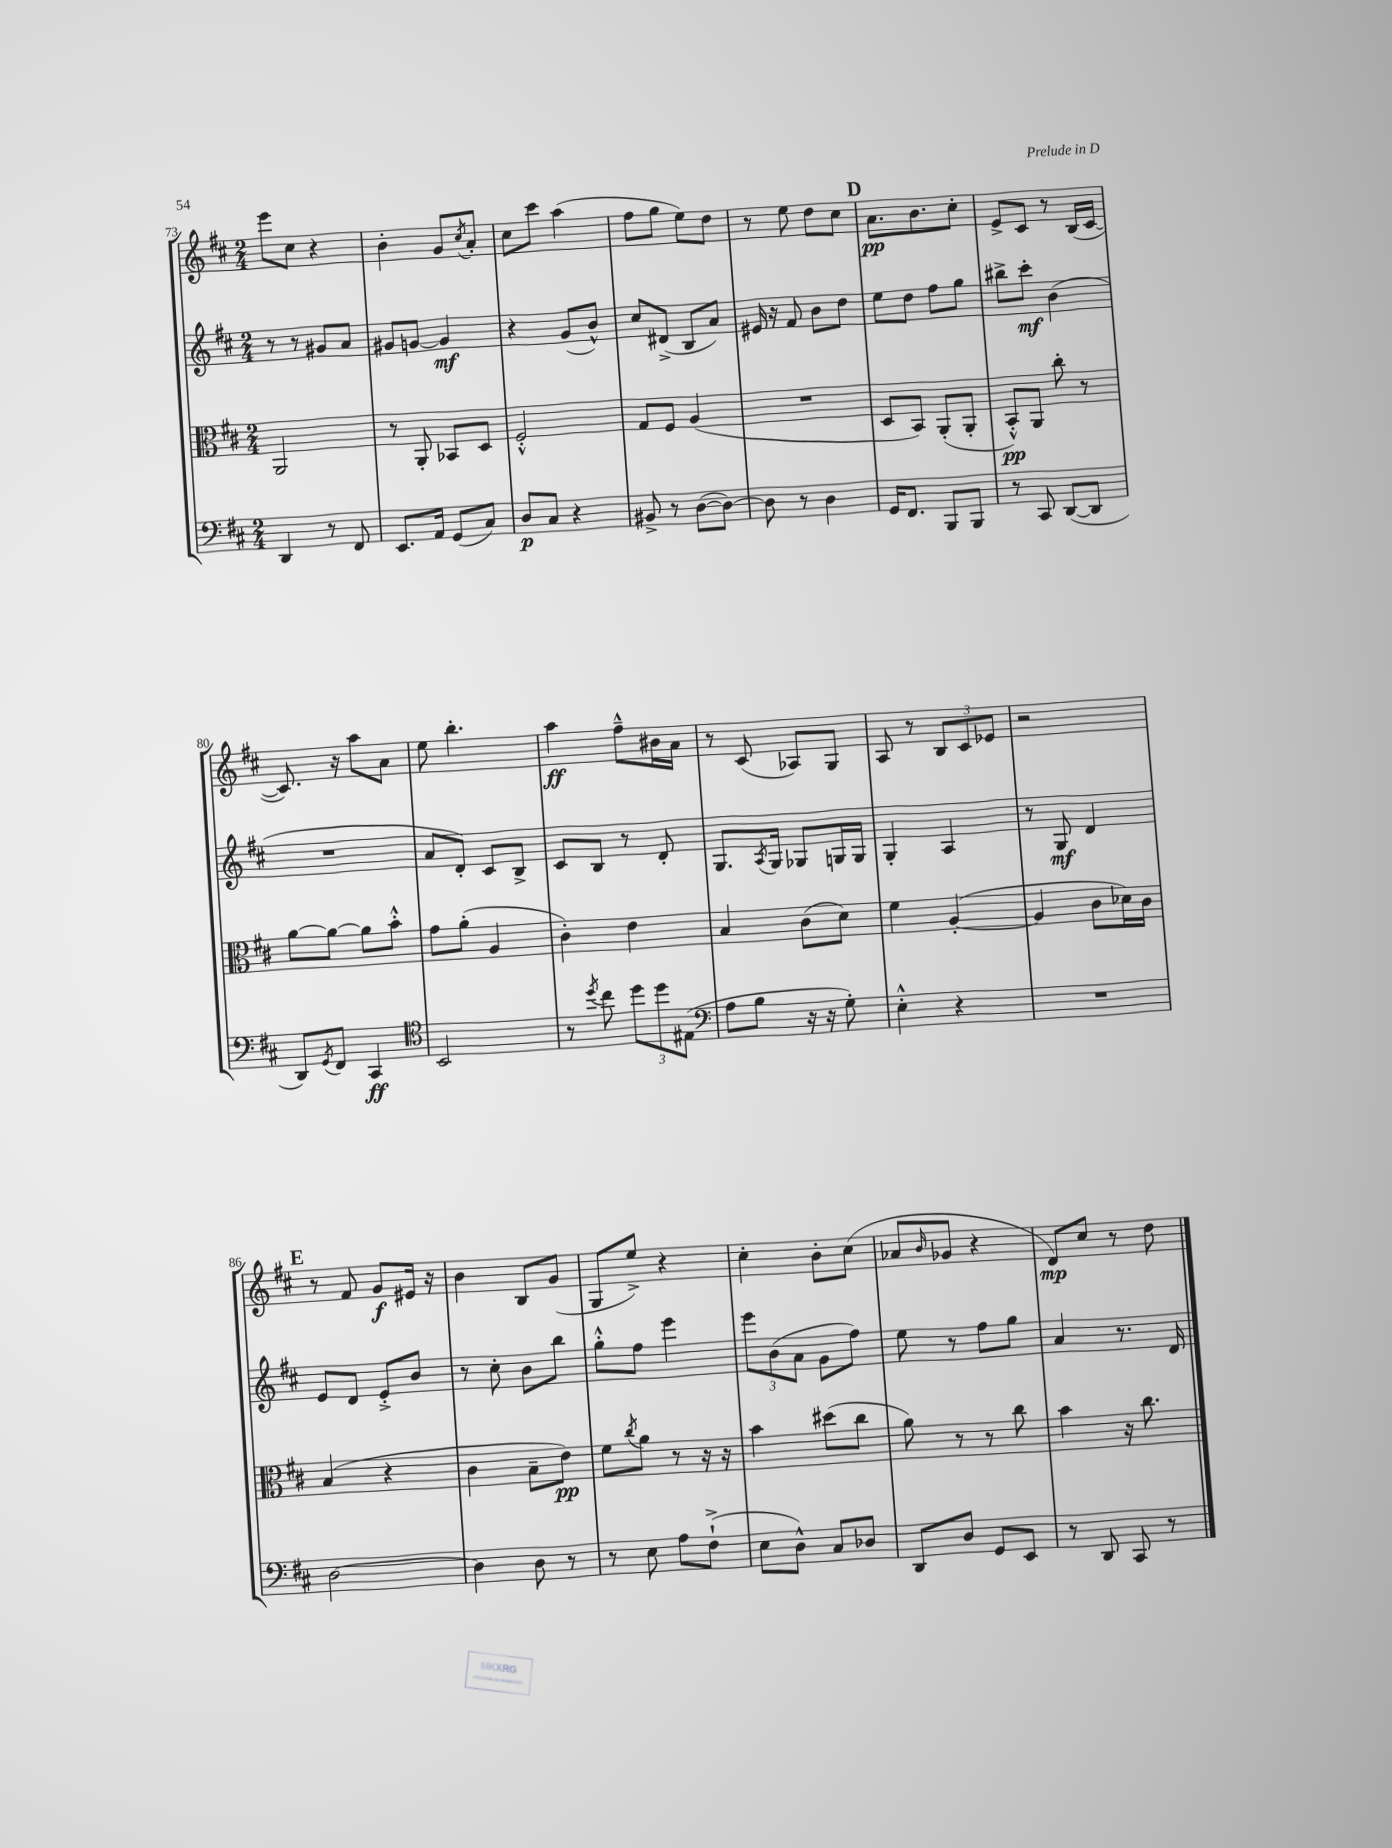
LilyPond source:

<<
\new StaffGroup <<
\new Staff = "s0" {
    \clef treble \key d \major \numericTimeSignature \time 2/4
    e'''8 cis''8 r4 |
    b'4-. g'8 \acciaccatura { cis''8 } a'8-. |
    cis''8 cis'''8 a''4( |
    fis''8 g''8 e''8) d''8 |
    r8 e''8 d''8 cis''8 |
    \mark \markup { \bold "D" } a'8.\pp b'8. cis''8-. |
    e'8-> cis'8 r8 b16( cis'16~ |
    cis'8.) r16 a''8 a'8 |
    e''8 b''4.-. |
    a''4\ff fis''8---^ bis'16 a'16 |
    r8 cis'8( aes8) g8 |
    a8 r8 \tuplet 3/2 { b8 cis'8 ees'8 } |
    r2 |
    \mark \markup { \bold "E" } r8 fis'8 g'8\f eis'16 r16 |
    b'4 b8 g'8( |
    g8 e''8->) r4 |
    cis''4-. b'8-. cis''8( |
    aes'8 \grace { b'16 } ges'8 r4 |
    d'8\mp) cis''8 r8 d''8 \bar "|." |
}
\new Staff = "s1" {
    \clef treble \key d \major \numericTimeSignature \time 2/4
    r8 r8 gis'8 a'8 |
    gis'8 g'8~ g'4\mf |
    r4 g'8( b'8-^) |
    cis''8 dis'8->( b8 a'8) |
    eis'16 r16 fis'8 b'8 d''8 |
    \mark \markup { \bold "D" } e''8 d''8 fis''8 g''8 |
    bis''8-> cis'''8-.\mf b'4( |
    R2 |
    a'8 d'8-.) cis'8 b8-> |
    cis'8 b8 r8 d'8-. |
    g8. \acciaccatura { a8 } g16 ges8 g16 g16 |
    g4-. a4 |
    r8 g8\mf d'4 |
    \mark \markup { \bold "E" } e'8 d'8 e'8-.-> b'8 |
    r8 cis''8-. b'8 b''8 |
    g''8-.-^ fis''8 e'''4 |
    \tuplet 3/2 { e'''8 b'8( a'8 } g'8 fis''8) |
    e''8 r8 fis''8 g''8 |
    a'4 r8. d'16 \bar "|." |
}
\new Staff = "s2" {
    \clef alto \key d \major \numericTimeSignature \time 2/4
    a,2 |
    r8 a,8-. bes,8 d8 |
    fis2-.-^ |
    g8 fis8 a4( |
    R2 |
    \mark \markup { \bold "D" } d8 b,8) a,8-.( a,8-. |
    b,8-.-^\pp) a,8 cis''8-. r8 |
    a'8~ a'8~ a'8 b'8-.-^ |
    g'8 a'8-.( a4 |
    cis'4-.) e'4 |
    b4 cis'8( d'8) |
    fis'4 a4~-.( |
    a4 cis'8 des'16) cis'16 |
    \mark \markup { \bold "E" } b4( r4 |
    cis'4 b8-- e'8\pp) |
    fis'8 \acciaccatura { cis''8 } a'8 r8 r16 r16 |
    b'4 dis''8( cis''8 |
    a'8) r8 r8 cis''8 |
    b'4 r16 cis''8. \bar "|." |
}
\new Staff = "s3" {
    \clef bass \key d \major \numericTimeSignature \time 2/4
    d,4 r8 fis,8 |
    e,8. a,16 g,8( cis8) |
    d8\p cis8 r4 |
    bis,8-> r8 d8~( d8~) |
    d8 r8 d4 |
    \mark \markup { \bold "D" } g,16 fis,8. b,,8 b,,8 |
    r8 cis,8 d,8~( d,8 |
    d,8) \acciaccatura { g,8 } fis,8 cis,4\ff |
    \clef tenor b,2 |
    r8 \acciaccatura { d''8 } cis''8 \tuplet 3/2 { d''8 d''8 eis8( } |
    \clef bass a8 b8 r16 r16 g8-.) |
    e4-.-^ r4 |
    R2 |
    \mark \markup { \bold "E" } d2~ |
    d4 d8 r8 |
    r8 e8 a8 fis8-!->( |
    e8 d8-^) cis8 des8 |
    d,8 d8 g,8 e,8 |
    r8 d,8 cis,8 r8 \bar "|." |
}
>>
>>
\layout { \context { \Score currentBarNumber = #73 } }
